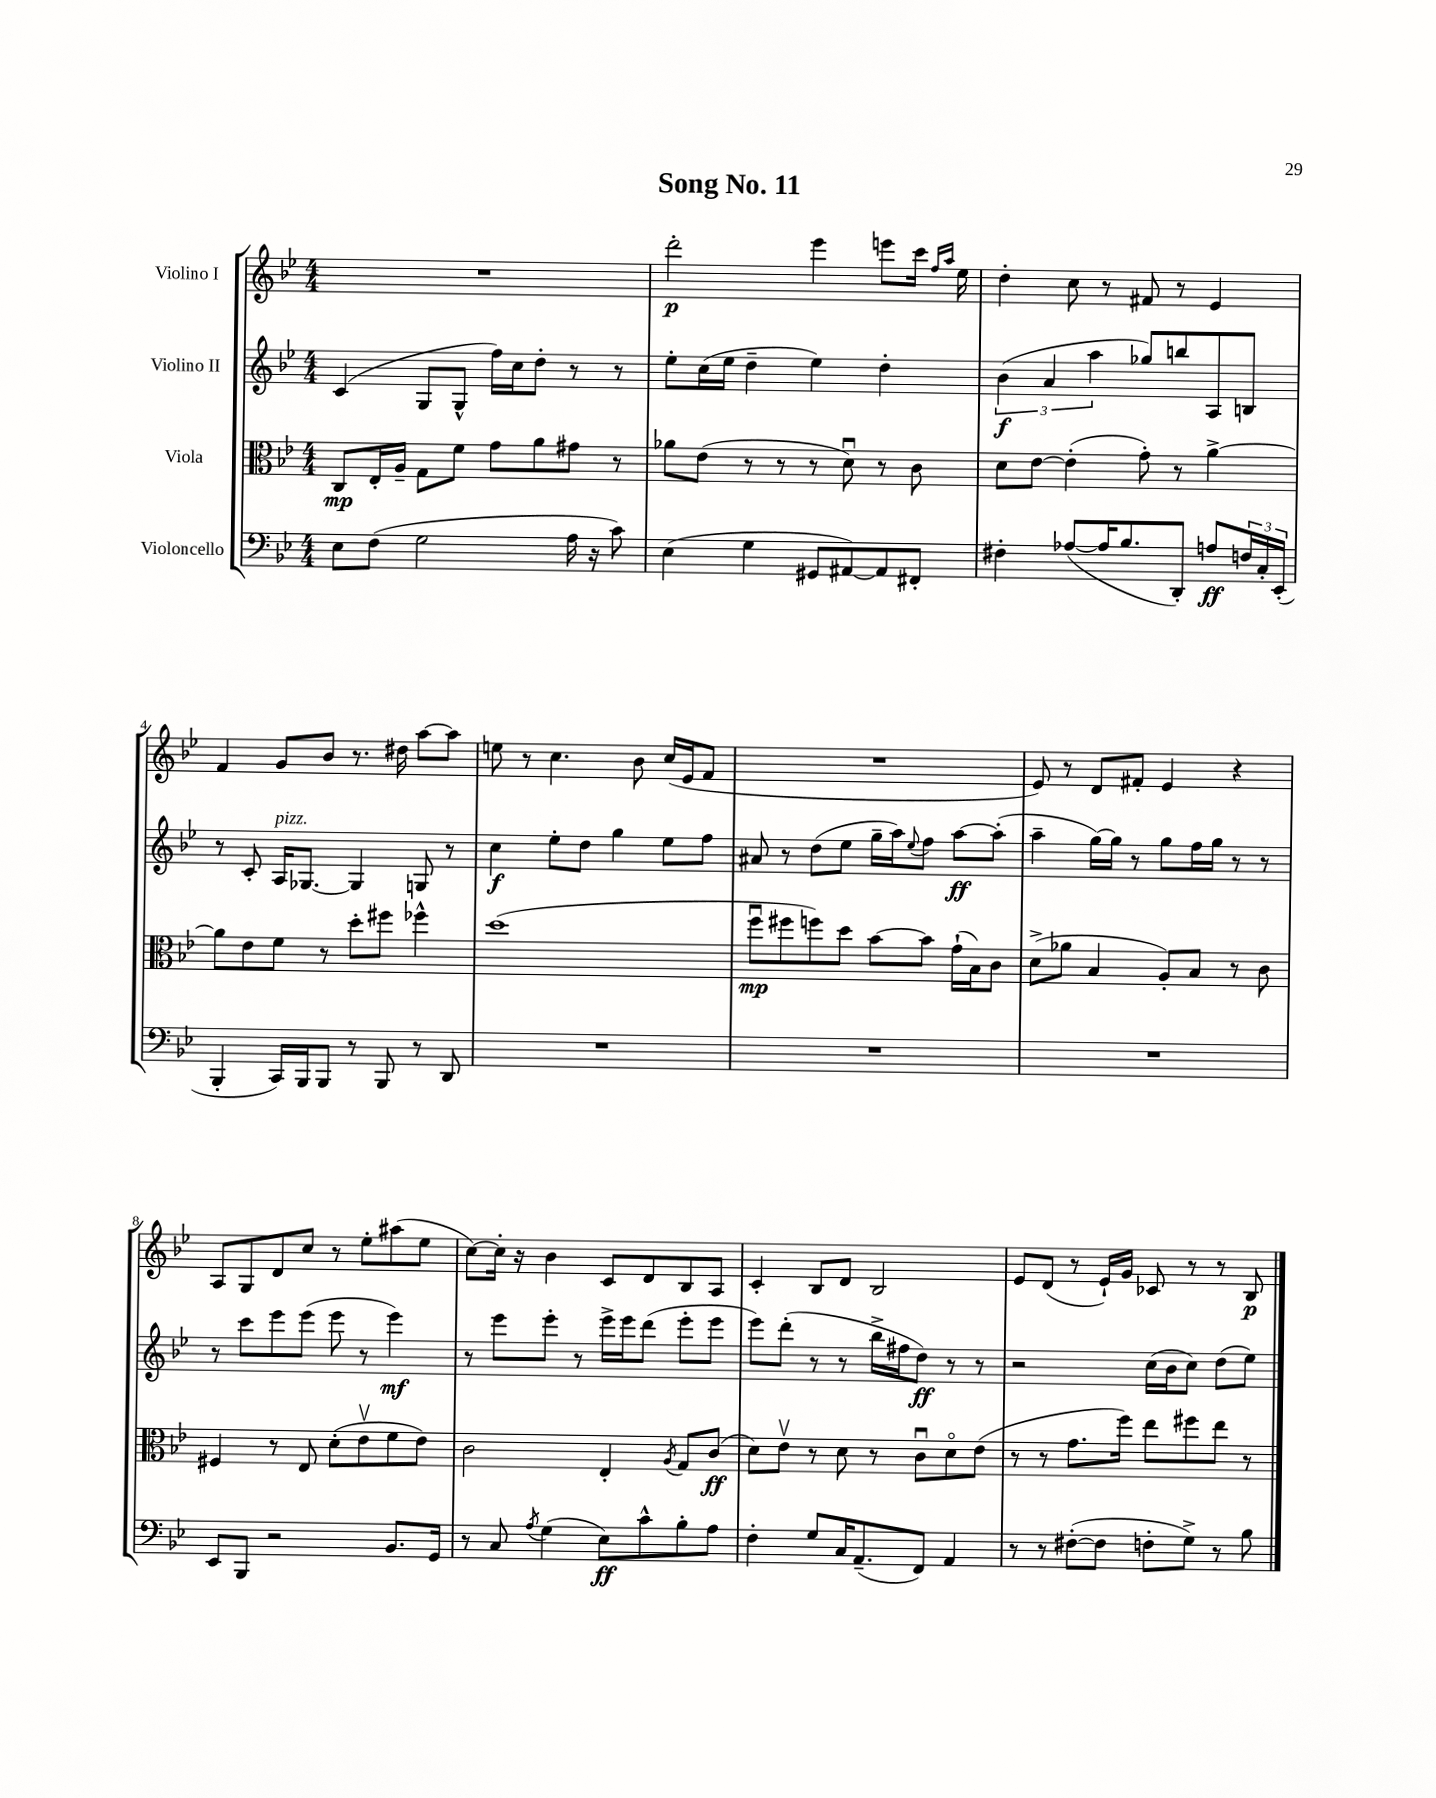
\header { title = "Song No. 11" }
<<
\new StaffGroup <<
\new Staff = "s0" \with { instrumentName = "Violino I" } {
    \clef treble \key bes \major \numericTimeSignature \time 4/4
    R1 |
    d'''2-.\p ees'''4 e'''8 c'''16 \grace { f''16 a''16 } ees''16 |
    d''4-. c''8 r8 fis'8 r8 ees'4 |
    f'4 g'8 bes'8 r8. dis''16 a''8~ a''8 |
    e''8 r8 c''4. bes'8 c''16( ees'16 f'8 |
    R1 |
    ees'8) r8 d'8 fis'8-. ees'4 r4 |
    a8 g8 d'8 c''8 r8 ees''8-. ais''8( ees''8 |
    c''8~) c''16-. r16 bes'4 c'8 d'8 bes8 a8 |
    c'4-. bes8 d'8 bes2 |
    ees'8 d'8( r8 ees'16-!) g'16 ces'8 r8 r8 bes8\p \bar "|." |
}
\new Staff = "s1" \with { instrumentName = "Violino II" } {
    \clef treble \key bes \major \numericTimeSignature \time 4/4
    c'4( g8 g8-^ f''16) c''16 d''8-. r8 r8 |
    ees''8-. c''16( ees''16 d''4-- ees''4) d''4-. |
    \tuplet 3/2 { bes'4\f( a'4 a''4 } ges''8) b''8 a8 b8 |
    r8 c'8-. a16^\markup { \italic "pizz." } ges8.~ ges4 g8 r8 |
    c''4\f ees''8-. d''8 g''4 ees''8 f''8 |
    ais'8 r8 d''8( ees''8 g''16-- a''16) \appoggiatura { ees''8 } f''8 a''8~\ff a''8-.( |
    a''4-- g''16~) g''16 r8 g''8 f''16 g''16 r8 r8 |
    r8 c'''8 ees'''8 ees'''8( ees'''8 r8 ees'''4\mf) |
    r8 ees'''8 ees'''8-. r8 ees'''16-> ees'''16 d'''8( ees'''8-. ees'''8 |
    ees'''8) d'''8-.( r8 r8 bes''16-> fis''16 d''8\ff) r8 r8 |
    r2 c''16( bes'16 c''8) d''8( ees''8) \bar "|." |
}
\new Staff = "s2" \with { instrumentName = "Viola" } {
    \clef alto \key bes \major \numericTimeSignature \time 4/4
    c8\mp ees16-. a16-- g8 f'8 g'8 a'8 gis'8 r8 |
    aes'8 ees'8( r8 r8 r8 d'8\downbow) r8 c'8 |
    d'8 ees'8~ ees'4-.( g'8-.) r8 a'4~-> |
    a'8 ees'8 f'8 r8 d''8-. fis''8 fes''4-^ |
    d''1( |
    f''8\downbow\mp fis''8 f''8) d''8 bes'8~ bes'8 g'16-!( bes16) c'8 |
    d'8->( aes'8 bes4 a8-.) bes8 r8 c'8 |
    fis4 r8 ees8 d'8-.( ees'8\upbow f'8 ees'8) |
    c'2 ees4-. \acciaccatura { a8 } g8 c'8\ff( |
    d'8) ees'8\upbow r8 d'8 r8 c'8\downbow d'8\flageolet ees'8( |
    r8 r8 g'8. f''16) ees''8 fis''8 ees''8 r8 \bar "|." |
}
\new Staff = "s3" \with { instrumentName = "Violoncello" } {
    \clef bass \key bes \major \numericTimeSignature \time 4/4
    ees8 f8( g2 a16 r16 c'8) |
    ees4( g4 gis,8 ais,8~) ais,8 fis,8-. |
    fis4-. aes8~( aes16 bes8. d,8-.) a8\ff \tuplet 3/2 { f16 c16-. ees,16-.( } |
    bes,,4-. c,16) bes,,16 bes,,8 r8 bes,,8 r8 d,8 |
    R1 |
    R1 |
    R1 |
    ees,8 bes,,8 r2 bes,8. g,16 |
    r8 c8 \acciaccatura { a8 } g4( ees8\ff) c'8-^ bes8-. a8 |
    f4-. g8 c16 a,8.--( f,8) a,4 |
    r8 r8 fis8~-.( fis8 f8-. g8->) r8 bes8 \bar "|." |
}
>>
>>
